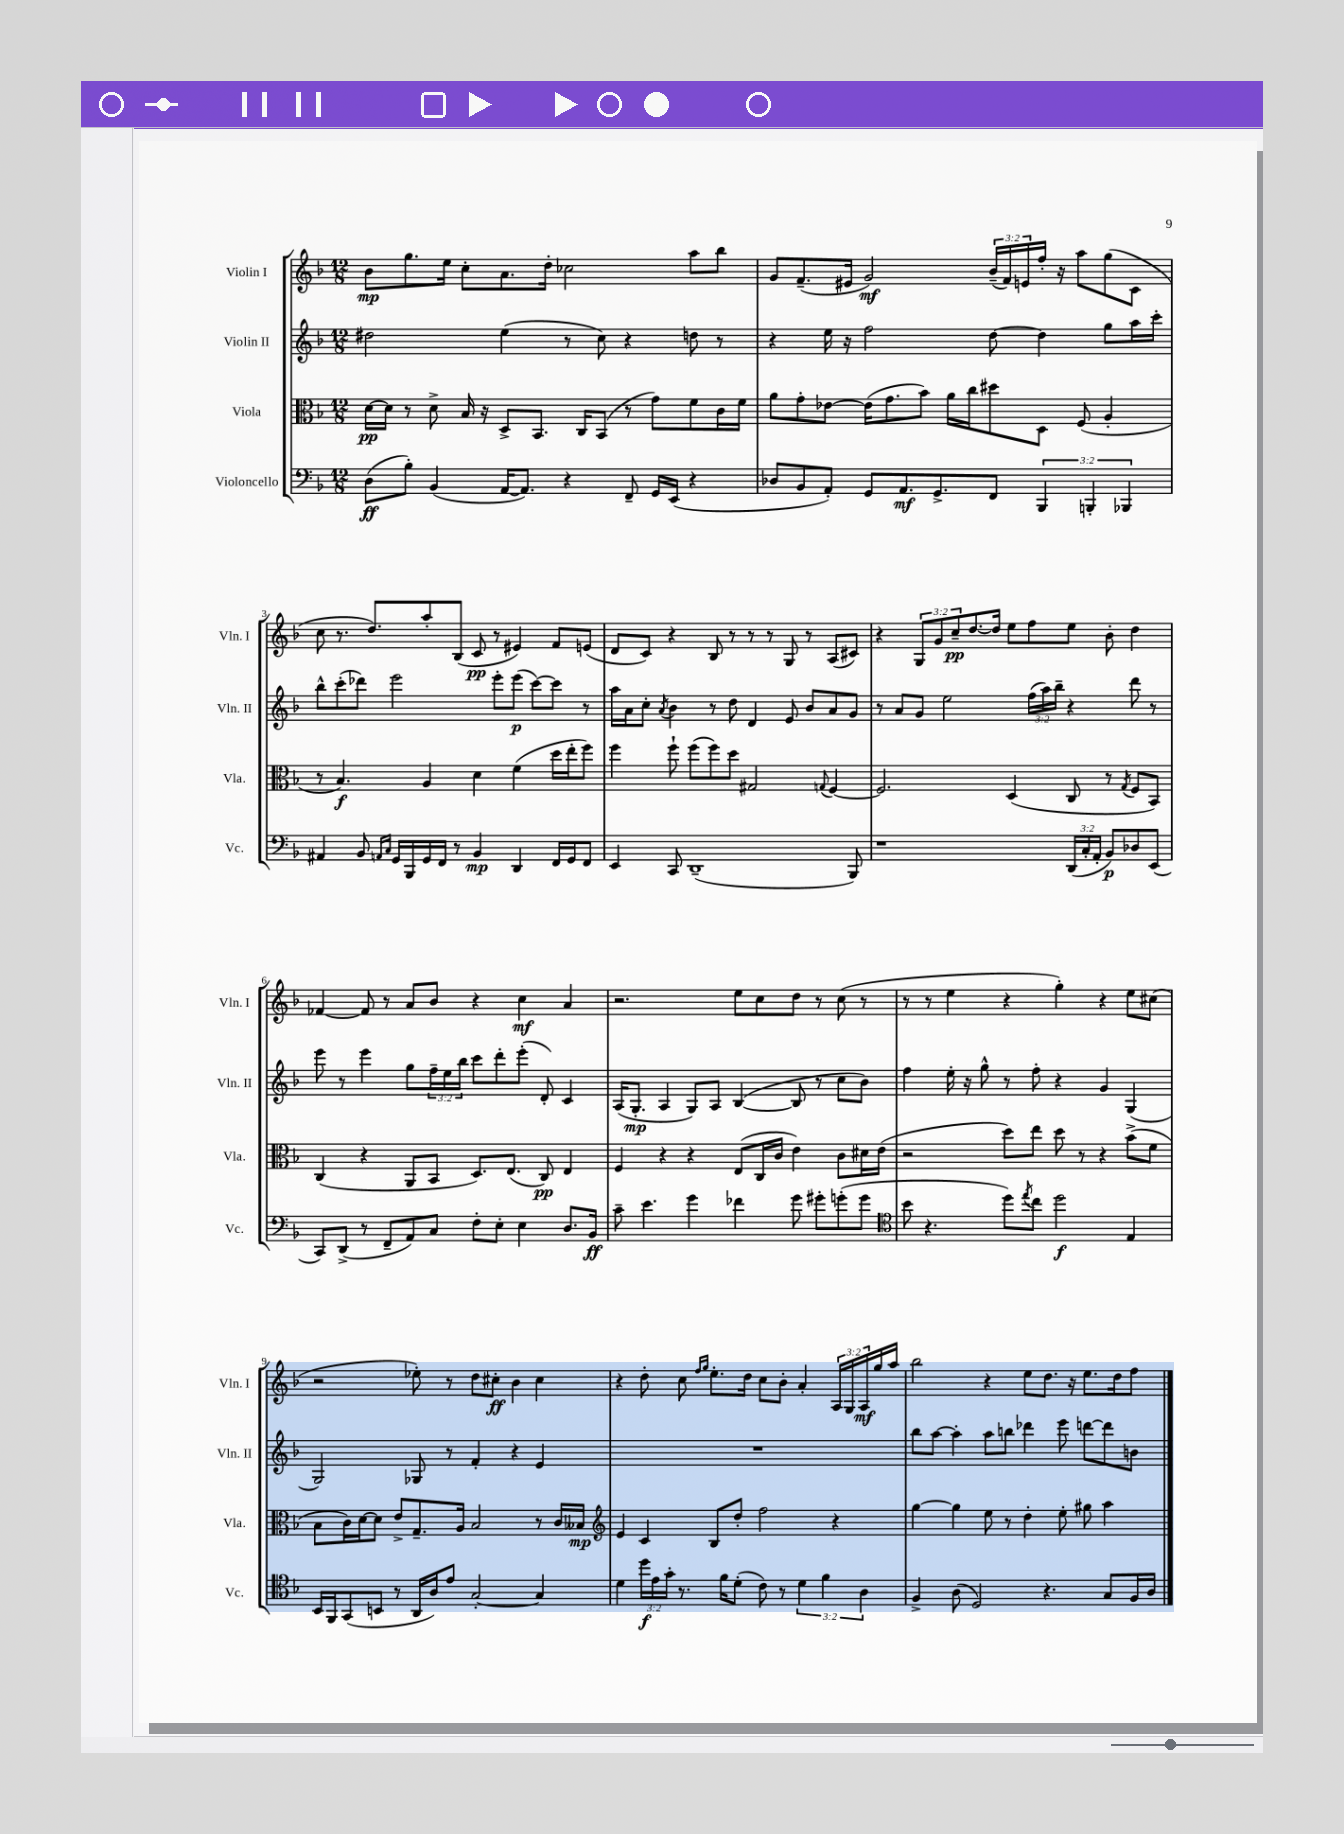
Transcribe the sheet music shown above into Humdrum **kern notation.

**kern	**kern	**kern	**kern
*staff4	*staff3	*staff2	*staff1
*clefF4	*clefC3	*clefG2	*clefG2
*k[b-]	*k[b-]	*k[b-]	*k[b-]
*M12/8	*M12/8	*M12/8	*M12/8
(8D	[16d	2dd#	8b-
.	16d]	.	.
8B-')	8r	.	8.gg
(4BB-	8d^	.	.
.	.	.	16ee
.	16B-	.	8cc'
.	16r	.	.
[16AA	8D^	(4ee	8.a
8.AA])	.	.	.
.	8.BB-	.	.
.	.	.	16dd'
4r	.	8r	2cc-
.	16C	.	.
.	(8BB-	8cc)	.
8FF~	8r	4r	.
16GG	8g)	.	.
(16EE	.	.	.
4r	8f	8dd	8aa
.	16c	8r	8bb-
.	16f	.	.
=	=	=	=
8D-	8a	4r	8g
8BB-	8g'	.	(8.f~
8AA')	[8e-	16ee	.
.	.	16r	16e#
8GG	(16e-]	2ff	2g)
.	8.g	.	.
8.AA	.	.	.
.	8b-)	.	.
8.GG^	.	.	.
.	16a	.	.
.	16cc	.	.
8FF	8dd#	[8dd	(24b-~
.	.	.	24f)
.	.	.	24e
6BBB-	8D	4dd]	16ff'
.	.	.	16r
.	(8F	.	8aa
6BBB'	.	.	.
.	4A'	8gg	(8gg
6BBB-	.	.	.
.	.	16aa	8c
.	.	16ccc'	.
=	=	=	=
4AA#	8r	8bb-^^	8cc
.	4.B-)	(8ccc'	8.r
8BB-	.	8ddd-)	.
.	.	.	8.dd)
16qqAA	.	.	.
16qqC	.	.	.
16GG	.	2eee	.
16BBB-	.	.	.
16GG	4A	.	8aa'
16FF	.	.	.
8r	.	.	(8B-
4BB-	4d	.	8c
.	.	8eee'	8r
4DD	(4f	(8eee	4e#)
.	.	[8ccc)	.
16FF	16dd	8ccc]	8f
16GG	16ee'	.	.
8FF	8ff)	8r	(8e
=	=	=	=
4EE	4ff	16aa	8d
.	.	16a	.
.	.	8cc'	8c)
.	.	8qa	.
8CC	8ff`	4b-	4r
(1DD~	(8ff	.	.
.	8ff)	8r	8B-
.	8dd	8dd	8r
.	2G#	4d	8r
.	.	.	8r
.	.	8e	8G
.	.	8b-	8r
.	8qqG	.	.
.	[4F	8a	(8A
8BBB-)	.	8g	8c#)
=	=	=	=
1r	2.F]	8r	4r
.	.	8a	.
.	.	8g	12G
.	.	.	12g
.	.	2ee	.
.	.	.	12cc~
.	.	.	[8.dd
.	.	.	16dd]
.	(4D	.	8ee
.	.	(24ff	8ff
.	.	24aa)	.
.	.	24bb-~	.
(24DD	8C	4r	8ee
24C'	.	.	.
24AA'	.	.	.
8BB-)	8r	.	8b-'
.	8qG	.	.
8D-	8F	8ddd	4dd
(8EE	8BB-)	8r	.
=	=	=	=
8CC)	(4C	8eee	[4f-
(8DD^	.	8r	.
8r	4r	4eee	8f-]
8FF~	.	.	8r
8AA)	8AA	8gg	8a
8C	8BB-	24ff~	8b-
.	.	24ee	.
.	.	24bb-	.
8F'	8.D)	8ccc	4r
8E'	.	8ddd'	.
.	(8.E	.	.
4E	.	(8eee'	4cc
.	8C)	8d')	.
8.D	4E	4c	4a
16BB-	.	.	.
=	=	=	=
8c~	4F	(16A	2.r
.	.	8.G'	.
4.e	.	.	.
.	4r	4A	.
4g	4r	8G)	.
.	.	8A	.
4f-	(8E	([4B-	8ee
.	16C	.	8cc
.	16c	.	.
8g	4e)	8B-]	8dd
8g#'	.	8r	8r
(8g'	8c	8cc	(8cc
8g	16d#	8b-)	8r
.	(16e	.	.
=	=	=	=
*clefC4	*	*	*
8b-	2r	4ff	8r
4.r	.	.	8r
.	.	16ee'	4ee
.	.	16r	.
.	.	8gg^^	.
8dd)	8dd)	8r	4r
8qee	.	.	.
8cc	8ee	8ff'	.
2dd	8dd	4r	4gg')
.	8r	.	.
.	4r	4g	4r
4E	(8b-^	(4G	8ee
.	8f	.	(8cc#
=	=	=	=
16BB-	8B-	2G)	2r
16FF	.	.	.
(8GG	16c)	.	.
.	[16d	.	.
8BB	8d]	.	.
8r	8e^	.	.
16AA	8.G~	8G-	8ee-')
16A)	.	.	.
8e	.	8r	8r
.	16A	.	.
[2G'	2B-	4f'	8dd
.	.	.	8cc#'
.	.	4r	4b-
4G]	8r	4e	4cc#
.	16c	.	.
.	16B--	.	.
=	=	=	=
*	*clefG2	*	*
4d	4e	1.r	4r
24dd	4c	.	8dd'
24e	.	.	.
24g'	.	.	.
8.r	.	.	8cc
.	.	.	16qqff
.	.	.	16qqgg
.	8B-	.	8.ee'
16f	.	.	.
(8d'	8dd'	.	.
.	.	.	16dd
8c)	2ff	.	8cc
8r	.	.	8b-'
6d	.	.	4a'
6f	.	.	.
.	4r	.	24A
.	.	.	24G
6A	.	.	24A
.	.	.	16gg
.	.	.	16aa
=	=	=	=
4F^	[4gg	8bb-	2bb-
.	.	[8aa	.
(8A	4gg]	4aa']	.
2D)	.	.	.
.	8ee	8aa	4r
.	8r	8bb	.
.	4dd'	4ddd-	8ee
4.r	.	.	8.dd
.	8ee'	8eee	.
.	.	.	16r
.	8gg#	[8ddd	8.ee
8G	4aa	8ddd]	.
.	.	.	16dd
16F	.	8b	8ff
16A	.	.	.
==	==	==	==
*-	*-	*-	*-
